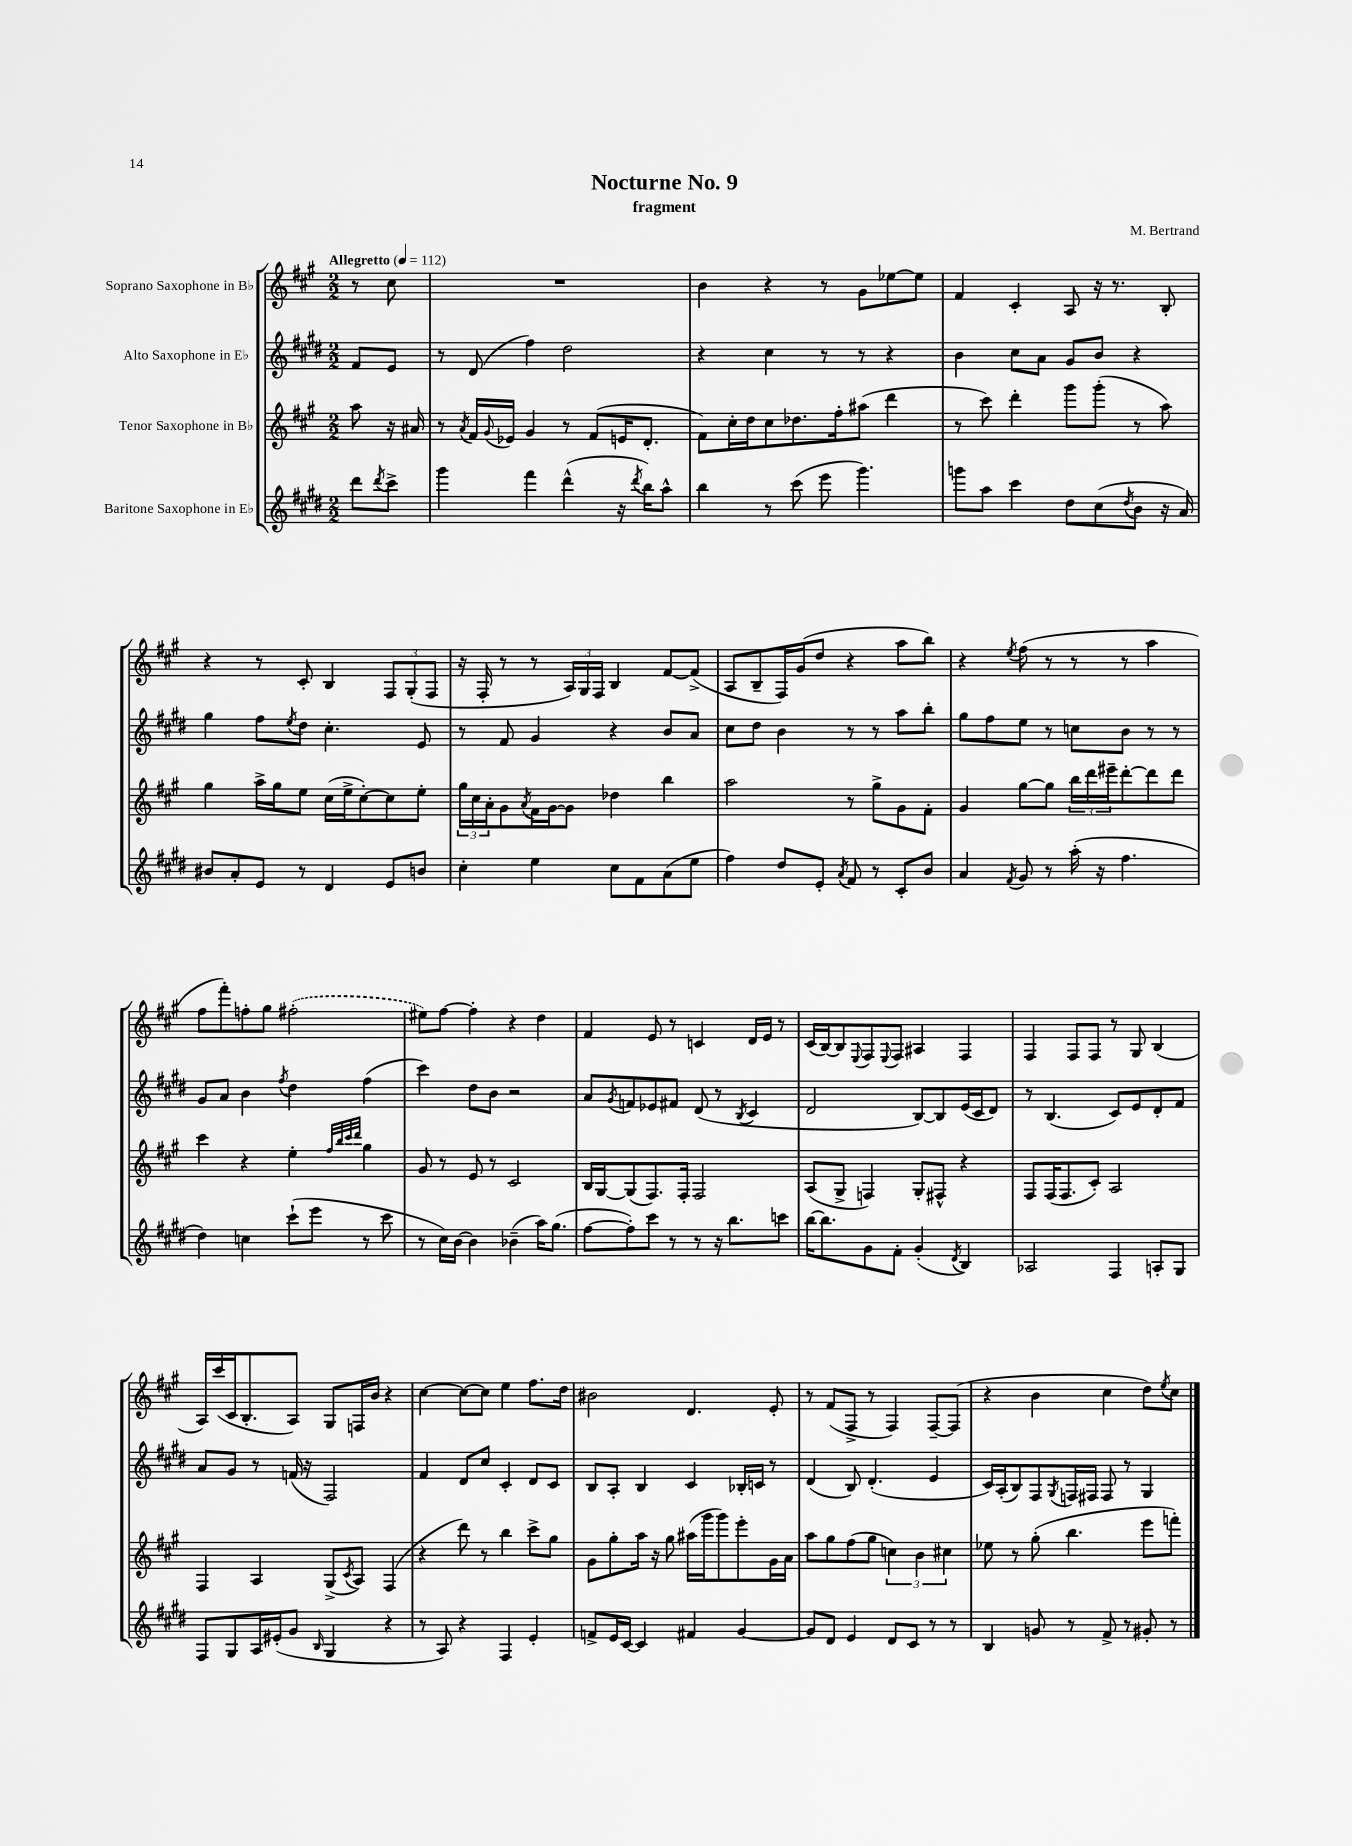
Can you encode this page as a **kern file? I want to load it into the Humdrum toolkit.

**kern	**kern	**kern	**kern
*part4	*part3	*part2	*part1
*staff4	*staff3	*staff2	*staff1
*I"Baritone Saxophone in E♭	*I"Tenor Saxophone in B♭	*I"Alto Saxophone in E♭	*I"Soprano Saxophone in B♭
*clefG2	*clefG2	*clefG2	*clefG2
*k[f#c#g#d#]	*k[f#c#g#]	*k[f#c#g#d#]	*k[f#c#g#]
*M2/2	*M2/2	*M2/2	*M2/2
*MM112	*MM112	*MM112	*MM112
=	=	=	=
!	!	!	!LO:TX:a:B:t=Allegretto
8ddd#\L	8aa\	8f#/L	8r
8qddd#/	.	.	.
8ccc#^\J	16r	8e/J	8cc#\
.	16a#X/	.	.
=1	=1	=1	=1
4ggg#\	8r	8r	1r
.	8qa/	.	.
.	16f#/LL	(8d#/	.
.	8qqg#/	.	.
.	16e-X/JJ	.	.
4fff#\	4g#/	4ff#\)	.
(4ddd#^^\	8r	2dd#\	.
.	(8f#/L	.	.
16r	16en/K	.	.
8qddd#/	.	.	.
16bb\KL)	8.d'/J	.	.
8aa^^\J	.	.	.
=2	=2	=2	=2
4bb\	8f#\L)	4r	4b\
.	16cc#'\L	.	.
.	16dd\J	.	.
8r	8cc#\	4cc#\	4r
(8ccc#\	8.dd-X\	.	.
8eee\	.	8r	8r
.	16ff#'\k	.	.
4.ggg#\)	(8aa#X\J	8r	8g#\L
.	4ddd\	4r	[8ee-X\
.	.	.	8ee-\J]
=3	=3	=3	=3
8gggn\L	8r	4b\	4f#/
8aa\J	8ccc#\)	.	.
4ccc#\	4ddd'\	8cc#\L	4c#'/
.	.	8a\J	.
8dd#\L	8ggg#\L	8g#/L	8A/
(8cc#\	(8ggg#'\J	8b/J	16r
.	.	.	8.r
8qdd#/	.	.	.
8b\J	8r	4r	.
16r	8aa\)	.	8B'/
16a/)	.	.	.
!!LO:LB:g=z
=4	=4	=4	=4
8b#X/L	4gg#\	4gg#\	4r
8a'/	.	.	.
8e/J	16aa^\LL	8ff#\L	8r
.	16gg#\J	.	.
.	.	8qee/	.
8r	8ee\J	8dd#\J	8c#'/
4d#/	(16cc#\LL	4.cc#'\	4B/
.	16ee^\J	.	.
.	[8cc#'\)	.	.
8e/L	8cc#\]	.	12F#/L
.	.	.	(12G#'/
8bn/J	8ee'\J	8e/	.
.	.	.	12F#/J
=5	=5	=5	=5
4cc#'\	24gg#\LL	8r	16r
.	24cc#\	.	.
.	.	.	16F#'/
.	24a'\J	.	.
.	8g#\	8f#/	8r
.	8qa/	.	.
4ee\	16f#\L	4g#/	8r
.	[16g#\J	.	.
.	8g#\J]	.	24A/LL)
.	.	.	24G#/
.	.	.	24F#/JJ
8cc#\L	4dd-X\	4r	4B/
8f#\	.	.	.
(8a\	4bb\	8b/L	[8f#/L
8ee\J	.	8a/J	(8f#^/J]
=6	=6	=6	=6
4ff#\)	2aa\	8cc#\L	8A/L
.	.	8dd#\J	8B~/
8dd#/L	.	4b\	16F#/L)
.	.	.	(16g#/J
8e'/J	.	.	8dd/J
8qa/	.	.	.
8f#/	8r	8r	4r
8r	8gg#^\L	8r	.
8c#'/L	8g#\	8aa\L	8aa\L
8b/J	8f#'\J	8bb'\J	8bb\J)
=7	=7	=7	=7
4a/	4g#/	8gg#\L	4r
.	.	8ff#\	.
8qf#/	.	.	8qee/
8g#/	[8gg#\L	8ee\J	(8ff#\
8r	8gg#\J]	8r	8r
(16aa'\	24bb\LL	8ccn\L	8r
.	24ddd\	.	.
16r	.	.	.
.	24eee#X~\J	.	.
4.ff#\	[8ddd'\	8b\J	8r
.	8ddd\]	8r	4aa\
.	8ddd\J	8r	.
!!LO:LB:g=z
=8	=8	=8	=8
4dd#\)	4ccc#\	8g#/L	8ff#\L
.	.	8a/J	8fff#'\)
4ccn\	4r	4b\	8ffn'\
.	.	.	8gg#\J
.	.	8qff#/	.
(8ccc#`\L	4ee'\	4dd#\	(2ff#X'\
8eee\J	.	.	.
.	32qqff#/LLL	.	.
.	32qqbb/	.	.
.	32qqccc#/	.	.
.	32qqddd/JJJ	.	.
8r	4gg#\	(4ff#\	.
8ccc#\	.	.	.
=9	=9	=9	=9
8r	8g#/	4ccc#\)	8ee#X\L)
16cc#\LL)	8r	.	[8ff#\J
[16b\JJ	.	.	.
4b\]	8e/	8dd#\L	4ff#'\]
.	8r	8b\J	.
(4b-X~\	2c#/	2r	4r
16aa\KL)	.	.	4dd\
(8.gg#\J	.	.	.
=10	=10	=10	=10
[8ff#\L	16B/LL	8a/L	4f#/
.	[16G#/J	.	.
.	.	8qg#/	.
8ff#'\])	(8G#/]	8fn/	.
8ccc#\J	8.F#/)	8e-X/	8e/
8r	.	8f#X/J	8r
.	16F#'/Jk	.	.
8r	2F#/	(8d#/	4cn/
16r	.	8r	.
8.bb\L	.	.	.
.	.	8qB/	.
.	.	4c#/	16d/LL
.	.	.	16e/JJ
8cccn\J	.	.	8r
=11	=11	=11	=11
[16bb\KL	(8A/L	2d#/	(16c#/LL
8.bb\]	.	.	[16B/J)
.	8G#^/J	.	8B/]
.	.	.	8qqE/
8g#\	4Fn/)	.	8F#/
.	.	.	8qqE/
8f#'\J	.	.	8F#/J
(4g#'/	8G#'/L	[8B/L)	4A#X/
.	8F#X^^/J	8B/]	.
8qd#/	.	.	.
4B/)	4r	(16e/L	4F#/
.	.	16c#/J	.
.	.	8d#/J)	.
=12	=12	=12	=12
2A-X/	8F#/L	8r	4F#/
.	(16F#/K	(4.B/	.
.	8.F#/	.	.
.	.	.	8F#/L
.	8c#'/J)	.	8F#/J
4F#/	2A/	8c#/L)	8r
.	.	8e/	8G#/
8An'/L	.	8d#'/	(4B/
8G#/J	.	8f#/J	.
!!LO:LB:g=z
=13	=13	=13	=13
8F#/L	4F#/	8a/L	16A/LL)
.	.	.	(16ccc#/
8G#/	.	8g#/J	16c#/J
.	.	.	8.B'/
16A/L	4A/	8r	.
(16e#X'/J	.	.	.
8g#/J	.	(16fn/	8A/J)
.	.	16r	.
16qqB/	.	.	.
4G#/	(8G#^/L	2F#/)	8G#/L
.	8qc#/	.	.
.	8A/J)	.	16Fn/L
.	.	.	16b/JJ
4r	(4F#/	.	4r
=14	=14	=14	=14
8r	4r	4f#/	[4cc#\
8A/)	.	.	.
4r	8ddd\)	8d#/L	8cc#\L_
.	8r	8cc#/J	8cc#\J]
4F#/	4bb\	4c#'/	4ee\
4e'/	8ccc#^\L	8d#/L	8.ff#\L
.	8gg#\J	8c#/J	.
.	.	.	16dd\Jk
=15	=15	=15	=15
8fn^/L	8g#\L	8B/L	2b#X\
16e/L	8gg#'\	8A'/J	.
[16c#/JJ	.	.	.
4c#/]	16aa\Jk	4B/	.
.	16r	.	.
.	8gg#\	.	.
4f#X/	(16aa#X\LL	4c#/	4.d/
.	16ggg#\J	.	.
.	8ggg#\)	.	.
[4g#/	8eee'\	16B-X'/LL	.
.	.	16cn/JJ	.
.	16g#\L	8r	8e'/
.	16a\JJ	.	.
=16	=16	=16	=16
8g#/L]	8aa\L	(4d#/	8r
8d#/J	8gg#\	.	(8f#/L
4e/	(8ff#\	8B/)	8F#^/J
.	8gg#\J	(4.d#'/	8r
8d#/L	6ccn\)	.	4F#/)
8c#/J	.	.	.
.	6b\	.	.
8r	.	4e/	[8F#~/L
.	6cc#X\	.	.
8r	.	.	(8F#/J]
=17	=17	=17	=17
4B/	8ee-X\	16c#/LL)	4r
.	.	(16A'/J	.
.	8r	8B/)	.
8gn/	(8gg#'\	8F#/	4b\
.	.	8qG#/	.
8r	4.bb\	16Fn/L	.
.	.	16F#X/JJ	.
8f#^/	.	8F#/	4cc#\
8r	.	8r	.
8g#X'/	8eee\L	4G#/	8dd\L)
.	.	.	8qee/
8r	8fffn'\J)	.	8cc#\J
==	==	==	==
*-	*-	*-	*-
